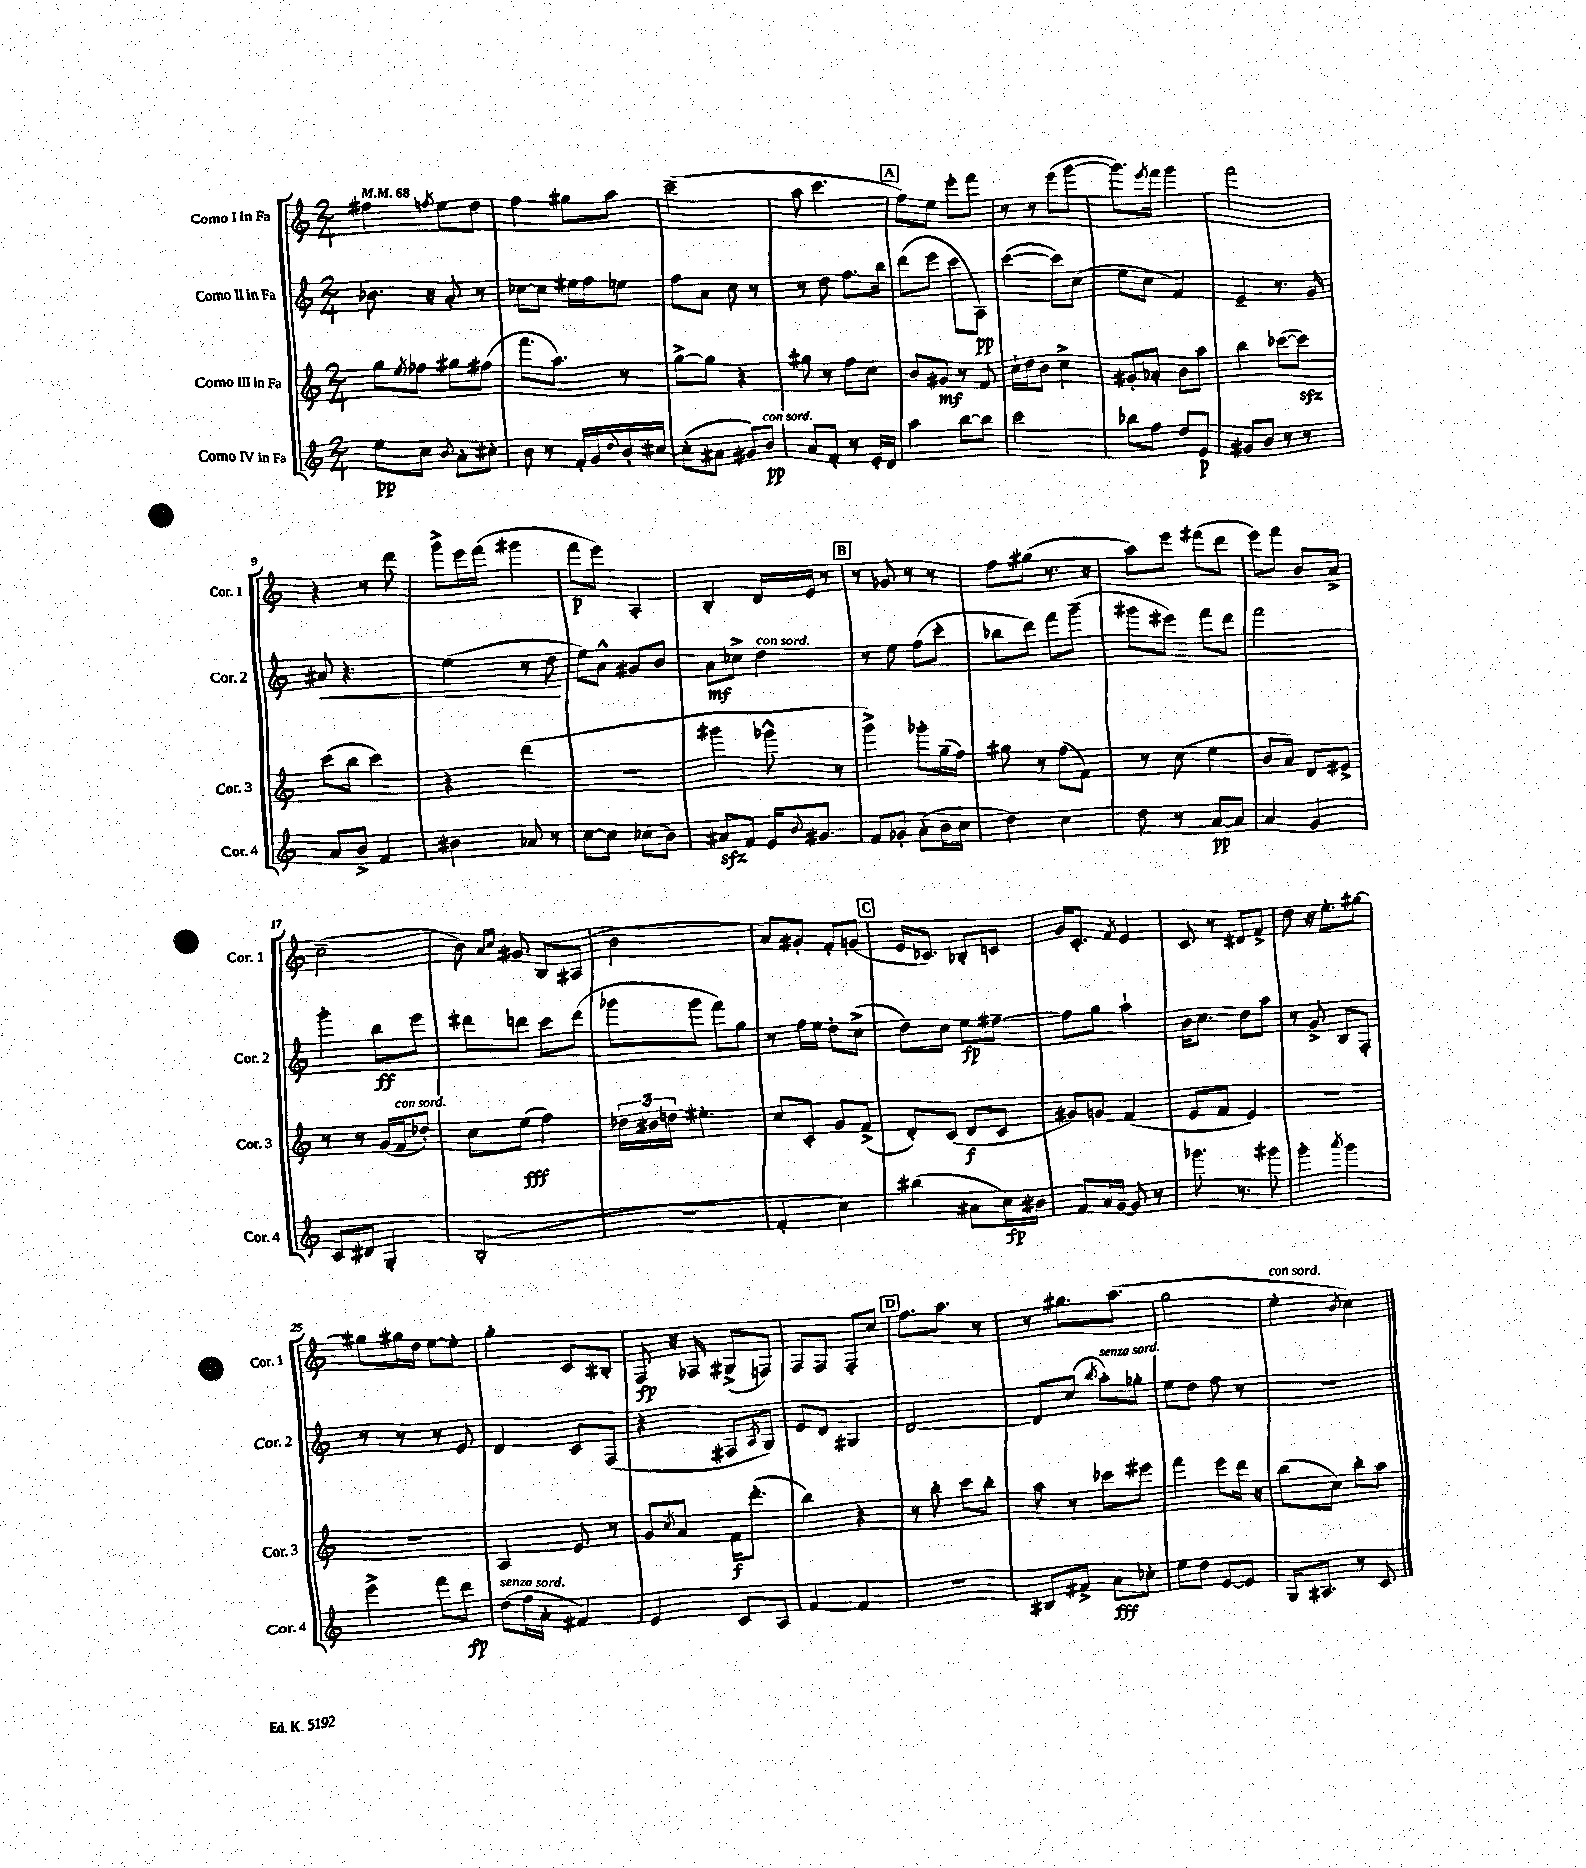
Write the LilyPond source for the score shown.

<<
\new StaffGroup <<
\new Staff = "s0" \with { instrumentName = "Corno I in Fa" shortInstrumentName = "Cor. 1" } {
    \clef treble \key c \major \numericTimeSignature \time 2/4 \tempo 4 = 68
    fis''4 \acciaccatura { f''8 } e''8 d''8 |
    f''4 gis''8 a''8 |
    c'''2--( |
    a''8 c'''4. |
    \mark \markup { \box "A" } f''8) e''8 e'''8-. f'''8 |
    r8 r8 e'''8( g'''8~ |
    g'''8.) \acciaccatura { e'''8 } f'''16 g'''4 |
    f'''2 |
    r4 r8 d'''8 |
    g'''8-> e'''16 f'''16( gis'''4 |
    f'''8\p e'''8) a4-. |
    b4-. d'16 e'16 r8 |
    \mark \markup { \box "B" } r8 ges'8 r8 r8 |
    f''8 gis''8( r8. r16 |
    a''8) e'''8 fis'''8( d'''8 |
    e'''8) f'''8 b'8 a'8-> |
    c''2--( |
    b'8) \grace { a'16 c''16 } gis'8 b8 ais8( |
    b'2 |
    a'8) gis'8-. f'8-. g'8( |
    \mark \markup { \box "C" } e'16 ces'8.) bes8-. c'8 |
    g'16 c'8.-. \acciaccatura { f'8 } e'4 |
    c'8 r8 dis'8 f'8-> |
    d''8 r16 e''8.-. gis''8~ |
    gis''8 gis''16 d''16 e''8~ e''8-. |
    g''4-. c'8 bis8-. |
    f8\fp r16 fes16 gis8->( f8) |
    f8 f8 f8-. c''8 |
    \mark \markup { \box "D" } f''8. a''8. r8 |
    r8 gis''8. a''8.( |
    g''2 |
    e''4-.^\markup { \italic "con sord." } \acciaccatura { b'8 } c''4) \bar "|." |
}
\new Staff = "s1" \with { instrumentName = "Corno II in Fa" shortInstrumentName = "Cor. 2" } {
    \clef treble \key c \major \numericTimeSignature \time 2/4
    bes'8. r16 a'8-. r8 |
    ces''8~ ces''8 eis''16 f''16 e''8 |
    f''8 a'8 c''8 r8 |
    r8 d''8 f''8. b''16 |
    \mark \markup { \box "A" } d'''8( e'''8 c'''8 a8\pp) |
    c'''4~( c'''8) c''8( |
    e''8 c''8 f'4) |
    e'4-- r8. g'16 |
    ais'8\< r4. |
    e''4( r8 d''8\! |
    e''8) a'8-^ gis'8 b'8 |
    a'8\mf ces''8-> d''4^\markup { \italic "con sord." } |
    \mark \markup { \box "B" } r8 e''8 f''8( c'''8-. |
    bes''8 d'''8) f'''8 g'''8--( |
    gis'''8 eis'''8) f'''8 d'''8 |
    f'''2 |
    g'''4-. b''8\ff e'''8 |
    dis'''8 d'''8 c'''8 d'''8( |
    ges'''8 ges'''8 f'''8) g''8 |
    r8 f''16 e''16 d''8-. c''8->( |
    \mark \markup { \box "C" } d''8) c''8 e''8\fp fis''8~-- |
    fis''8 g''8 a''4-! |
    b'16 c''8. d''8 a''8 |
    r8 g'8-> b8 f8-. |
    r8 r8 r8 e'8 |
    d'4 c'8 f8( |
    r4 fis8 \acciaccatura { a8 } g8) |
    e'8 d'8 gis4 |
    \mark \markup { \box "D" } d'2~ |
    d'8 c''8( \acciaccatura { b''8 } a''8-.^\markup { \italic "senza sord." }) ges''8-. |
    e''8 d''8 f''8 r8 |
    R2 \bar "|." |
}
\new Staff = "s2" \with { instrumentName = "Corno III in Fa" shortInstrumentName = "Cor. 3" } {
    \clef treble \key c \major \numericTimeSignature \time 2/4
    g''8 \acciaccatura { e''8 } fes''8 gis''8 fis''8( |
    f'''8. a''8.) r8 |
    g''8~-> g''8 r4 |
    gis''8 r8 f''8 c''8 |
    \mark \markup { \box "A" } b'8 gis'8\mf r8 f'8 |
    c''16-! d''16 b'8 c''4-> |
    gis'8-. aes'8-. b'8 a''8 |
    b''4 ces'''8~( ces'''8\sfz) |
    c'''8( b''8 c'''4) |
    r4 d'''4( |
    R2 |
    gis'''4 ges'''8-^ r8 |
    \mark \markup { \box "B" } g'''4->) ges'''8-. g''16--( f''16) |
    gis''8 r8 f''8( f'8) |
    r8 c''8( e''4 |
    b'8 a'8) d'8 eis'8-> |
    r8 r8 g'16( f'16^\markup { \italic "con sord." } des''8-.) |
    c''8 e''8\fff( f''4) |
    \tuplet 3/2 { des''16 bis'16 d''16 } eis''4.-. |
    c''8 c'8-. g'8 f'8->( |
    \mark \markup { \box "C" } d'8-.) c'8( d'8\f c'8 |
    gis'8) g'8 f'4( |
    e'8 f'8 e'4) |
    R2 |
    R2 |
    a4 e'8 r8 |
    g'8 \acciaccatura { c''8 } a'8 f'16\f d'''8.-.( |
    b''4) r4 |
    \mark \markup { \box "D" } r8 b''8-. c'''8 b''8-. |
    a''8 r8 ces'''8 eis'''8 |
    f'''4 e'''8 d'''16 r16 |
    b''8( c''8) b''8-. a''8 \bar "|." |
}
\new Staff = "s3" \with { instrumentName = "Corno IV in Fa" shortInstrumentName = "Cor. 4" } {
    \clef treble \key c \major \numericTimeSignature \time 2/4
    e''8\pp c''8 \acciaccatura { b'8 } a'8-. cis''8-. |
    b'8 r8 f'16-. g'16 \appoggiatura { d''8 } b'16-. cis''16~ |
    cis''8-.( ais'8 gis'8) b'8\pp^\markup { \italic "con sord." } |
    a'8 f'8-. r8 e'16-. d'16 |
    \mark \markup { \box "A" } a''4 b''8~ b''8 |
    c'''2 |
    bes''8 f''8 d''8 e'8\p |
    gis'8 b'8 r8 r8 |
    a'8 b'8-> f'4 |
    bis'4 aes'8 r8 |
    c''8~ c''8 ces''8( b'8) |
    ais'8\sfz f'8 e'16 \appoggiatura { b'8 } gis'8. |
    \mark \markup { \box "B" } f'8 ges'8-. a'8-.( b'16 c''16 |
    d''4) c''4 |
    d''8 r8 a'8~\pp a'8 |
    a'4 g'4 |
    c'8 dis'8 g4-. |
    b2-.( |
    R2 |
    f'4-. c''4) |
    \mark \markup { \box "C" } bis''4( ais'8 c''16\fp) bis'16 |
    f'8 a'16 g'16~ g'8 r8 |
    ges'''8. r8. gis'''8 |
    g'''4-. \acciaccatura { a'''8 } g'''4 |
    e'''4-> f'''8 d'''8\fp |
    d''8^\markup { \italic "senza sord." }( f''16 a'16-. fis'4) |
    e'4 c'8 a8 |
    f'4~ f'4 |
    \mark \markup { \box "D" } R2 |
    bis8 fis'8-> a'8\fff ces''8-. |
    e''8 d''8 e'8~ e'8 |
    g16 ais8. r8 c'8 \bar "|." |
}
>>
>>
